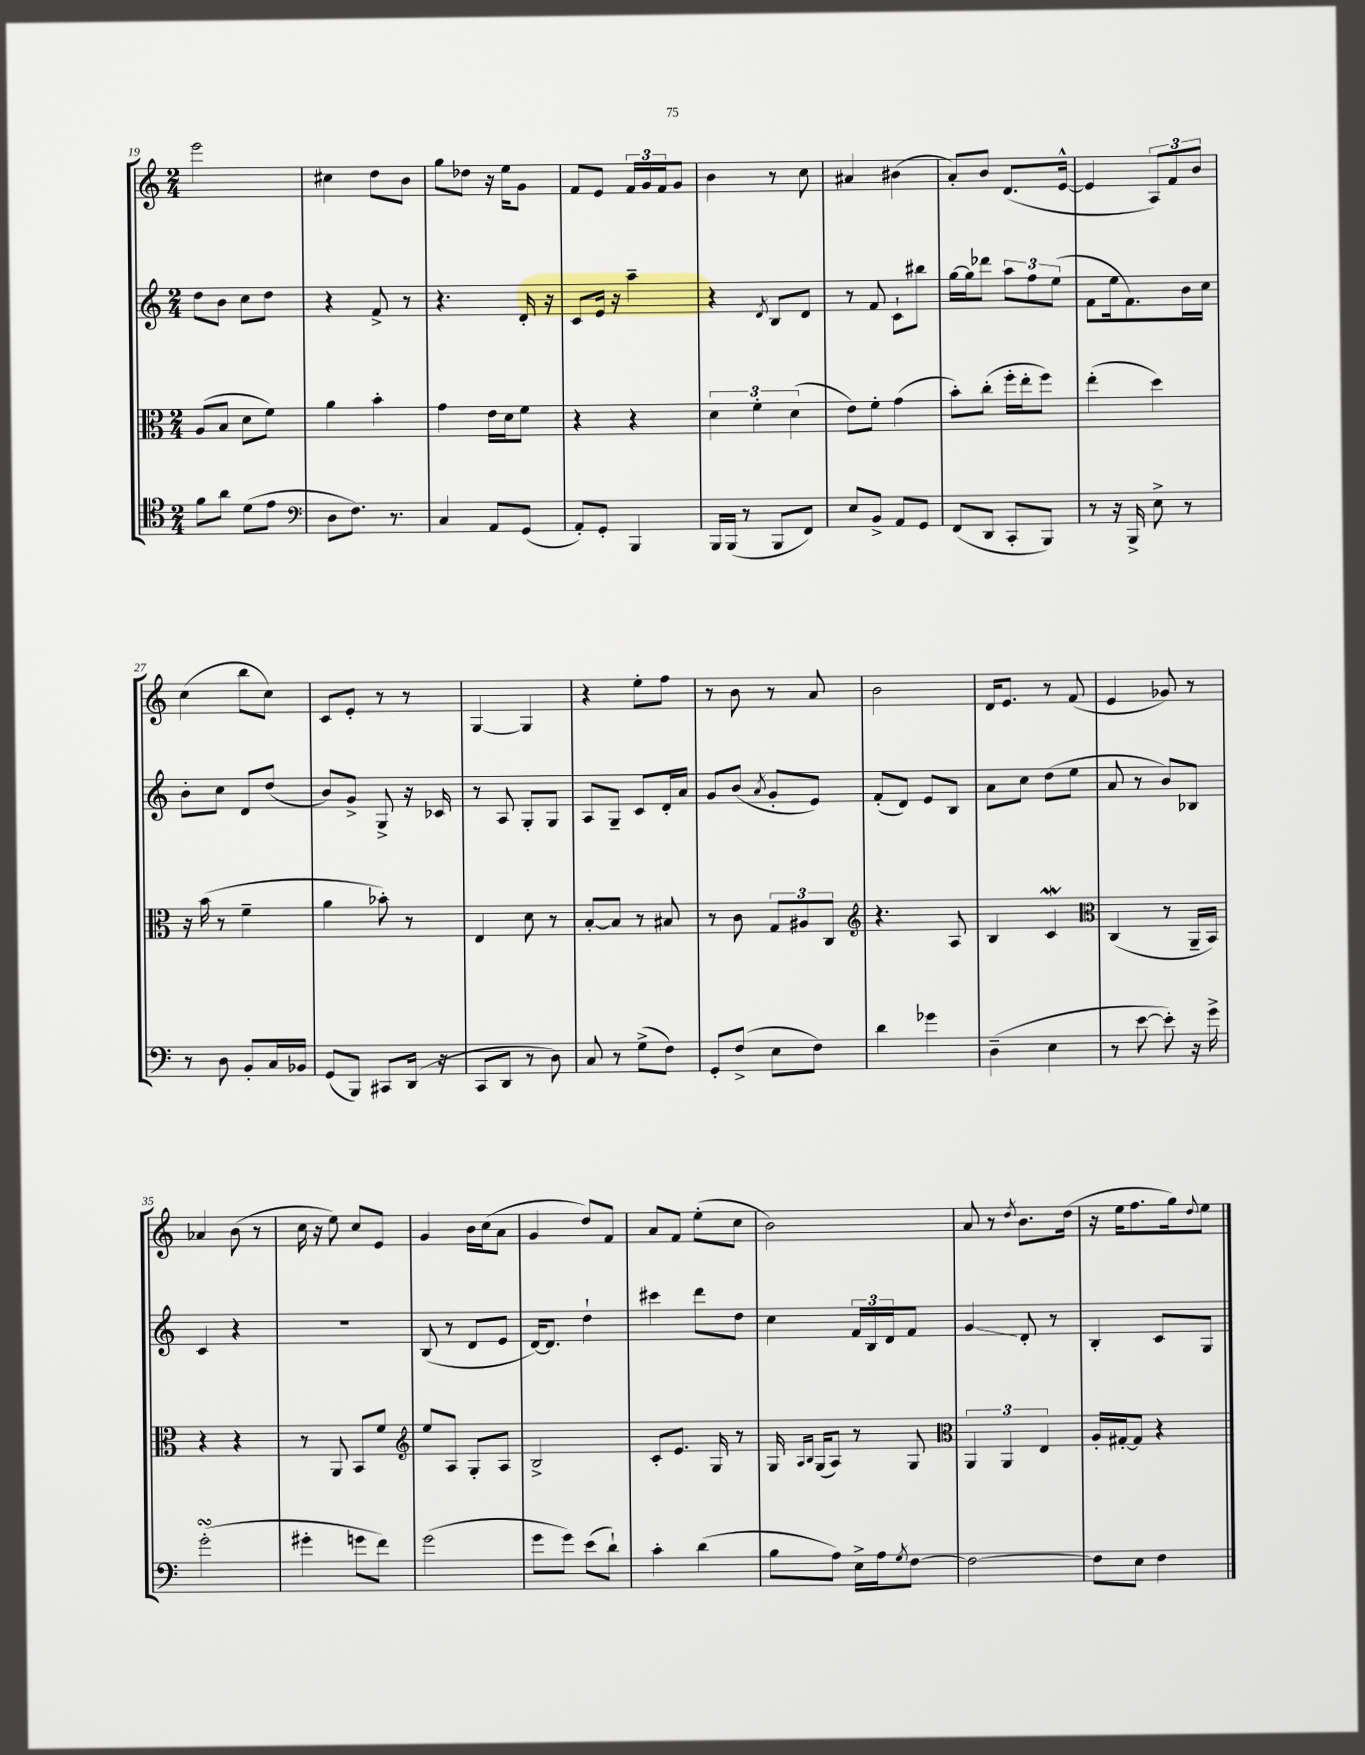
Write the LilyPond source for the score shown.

<<
\new StaffGroup <<
\new Staff = "s0" {
    \clef treble \key c \major \numericTimeSignature \time 2/4
    e'''2 |
    cis''4 d''8 b'8 |
    g''8 des''8 r16 e''16 g'8 |
    f'8 e'8 \tuplet 3/2 { f'16 g'16 f'16 } g'8 |
    b'4 r8 c''8 |
    ais'4 bis'4( |
    a'8-.) b'8 d'8.( e'16~-^ |
    e'4 \tuplet 3/2 { a8) f'8 b'8 } |
    c''4( b''8 c''8) |
    c'8 e'8-. r8 r8 |
    g4~ g4 |
    r4 e''8-. f''8 |
    r8 b'8 r8 a'8 |
    b'2 |
    d'16 e'8. r8 f'8( |
    e'4 ges'8) r8 |
    aes'4 b'8( r8 |
    c''16 r16 e''8) c''8 e'8 |
    g'4 b'16 c''16( a'8 |
    g'4 d''8) f'8 |
    a'8 f'8 e''8-.( c''8 |
    b'2) |
    a'8 r8 \acciaccatura { d''8 } b'8. d''16( |
    r16 e''16 f''8. g''16) \appoggiatura { d''8 } e''8 \bar "|." |
}
\new Staff = "s1" {
    \clef treble \key c \major \numericTimeSignature \time 2/4
    d''8 b'8 c''8 d''8 |
    r4 f'8-> r8 |
    r4. d'16-. r16 |
    c'8 e'16 r16 a''4-- |
    r4 \acciaccatura { d'8 } b8 d'8 |
    r8 f'8 c'8-! bis''8 |
    g''16~ g''16 des'''8 \tuplet 3/2 { a''8 f''8 e''8( } |
    f'8 e''16 f'8.) b'16 c''16 |
    b'8-. c''8 d'8 d''8( |
    b'8) g'8-> g8-> r16 ces'16 |
    r8 a8 g8-. g8 |
    a8 g8-- c'8 d'16-. a'16 |
    g'8 b'8( \acciaccatura { a'8 } g'8-. e'8) |
    f'8-.( d'8) e'8 b8 |
    a'8 c''8 d''8( e''8 |
    a'8 r8 b'8) bes8 |
    c'4 r4 |
    R2 |
    b8( r8 d'8 e'8 |
    d'16~) d'8. d''4-! |
    cis'''4 d'''8 d''8 |
    c''4 \tuplet 3/2 { f'16 b16 d'16 } f'8 |
    g'4\glissando d'8-. r8 |
    b4-. c'8 g8 \bar "|." |
}
\new Staff = "s2" {
    \clef alto \key c \major \numericTimeSignature \time 2/4
    a8( b8 d'8 f'8) |
    a'4 b'4-. |
    g'4 e'16 d'16 f'8 |
    r4 r4 |
    \tuplet 3/2 { d'4 f'4-. d'4( } |
    e'8) f'8-. g'4( |
    b'8-.) c''8-.( f''16-. e''16-. f''8) |
    e''4-.( d''4) |
    r16 b'16( r8 f'4-- |
    a'4 bes'8-.) r8 |
    e4 d'8 r8 |
    b8~-. b8 r8 bis8 |
    r8 c'8 \tuplet 3/2 { g8 ais8 c8 } |
    \clef treble r4. a8 |
    b4 c'4\mordent |
    \clef alto c4( r8 a,16-- b,16) |
    r4 r4 |
    r8 a,8 b,8 f'8 |
    \clef treble e''8 a8 g8-. a8 |
    b2-> |
    c'8-. e'8. g16 r8 |
    g16 \grace { a16 b16 } g16( a8) r8 g8 |
    \clef alto \tuplet 3/2 { a,4 a,4 e4 } |
    a16-. gis16~-. gis8 r4 \bar "|." |
}
\new Staff = "s3" {
    \clef tenor \key c \major \numericTimeSignature \time 2/4
    f'8 a'8 d'8( e'8 |
    \clef bass d8 f8.) r8. |
    c4 a,8 g,8( |
    a,8-.) g,8-. b,,4 |
    b,,16 b,,16( r8 b,,8 f,8) |
    e8 b,8-> a,8 g,8 |
    f,8( d,8 c,8-. b,,8) |
    r8 r16 b,,16-> e8-> r8 |
    r8 d8 b,8-. c16 bes,16 |
    g,8( b,,8) cis,8 d,16( r16 |
    c,8 d,8 r8 d8) |
    c8 r8 g8->( f8) |
    g,8-. f8->( e8 f8) |
    d'4 ges'4 |
    d4--( e4 |
    r8 e'8~ e'8-.) r16 g'16-> |
    g'2-.\turn( |
    gis'4-. g'8 f'8) |
    g'2( |
    g'8 g'8) e'8( d'8-!) |
    c'4-. d'4( |
    b8 a8) e16-> a16 \acciaccatura { g8 } f8~ |
    f2~ |
    f8 e8 f4 \bar "|." |
}
>>
>>
\layout { \context { \Score currentBarNumber = #19 } }
